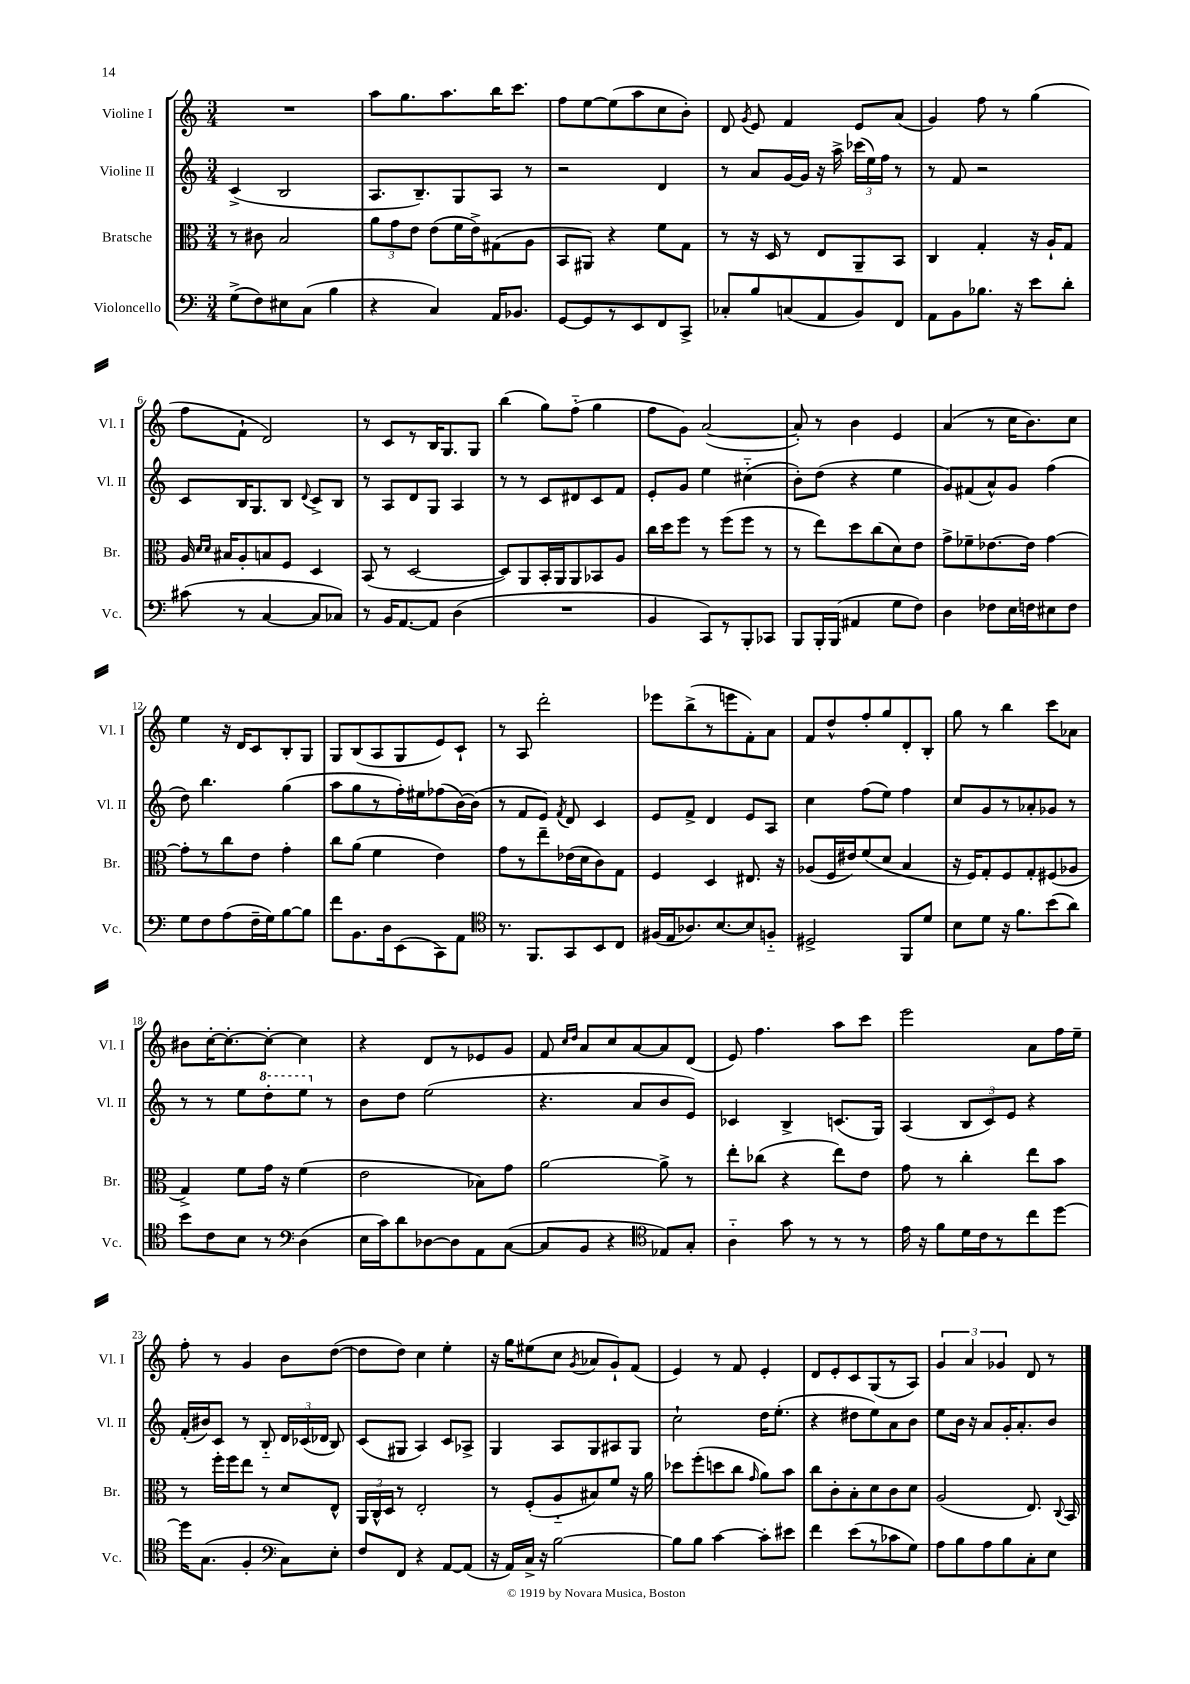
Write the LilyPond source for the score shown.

<<
\new StaffGroup <<
\new Staff = "s0" \with { instrumentName = "Violine I" shortInstrumentName = "Vl. I" } {
    \clef treble \key c \major \numericTimeSignature \time 3/4
    \autoBeamOff R2. |
    a''8[ g''8. a''8. b''16 c'''8.] |
    f''8[ e''8~ e''8( a''8 c''8 b'8]-.) |
    d'8 \acciaccatura { g'8 } e'8 f'4 e'8[ a'8]( |
    g'4) f''8 r8 g''4( |
    f''8[ f'8]-! d'2) |
    r8 c'8[ r8 b16 g8. g8] |
    b''4( g''8[) f''8]-_( g''4 |
    f''8[ g'8]) a'2~( |
    a'8-.) r8 b'4 e'4 |
    a'4( r8 c''16[ b'8.) c''8] |
    e''4 r16 d'16[ c'8 b8-. g8] |
    g8[ b8( a8 g8 e'8) c'8]-! |
    r8 a8 d'''2-. |
    ees'''8[ b''8->( r8 e'''8 f'8-.) a'8] |
    f'8[ d''8-^ f''8-. g''8 d'8-. b8]-. |
    g''8 r8 b''4 c'''8[ aes'8] |
    bis'8[ c''16~-. c''8.~-. c''8]~-. c''4 |
    r4 d'8[ r8 ees'8 g'8] |
    f'8 \grace { c''16[ d''16] } a'8[ c''8 a'8~ a'8 d'8]( |
    e'8) f''4. a''8[ c'''8] |
    e'''2 a'8[ f''16 e''16]-- |
    f''8-. r8 g'4 b'8[ d''8]~( |
    d''8[ d''8]) c''4 e''4-. |
    r16 g''16[ eis''8( c''8] \acciaccatura { g'8 } aes'8[ g'8-!) f'8]( |
    e'4) r8 f'8 e'4-. |
    d'8[ e'8-. c'8 g8( r8 a8]) |
    \tuplet 3/2 { g'4 a'4 ges'4 } d'8 r8 \bar "|." |
}
\new Staff = "s1" \with { instrumentName = "Violine II" shortInstrumentName = "Vl. II" } {
    \clef treble \key c \major \numericTimeSignature \time 3/4
    \autoBeamOff c'4->( b2 |
    a8.[ b8.--) g8 a8] r8 |
    r2 d'4 |
    r8 a'8[ g'16~ g'16] r16 a''16-> \tuplet 3/2 { ces'''16[( e''16) f''16] } r8 |
    r8 f'8 r2 |
    c'8[ b16 g8. b8] \appoggiatura { d'8 } c'8[-> b8] |
    r8 a8[ d'8 g8] a4 |
    r8 r8 c'8[ dis'8 c'8 f'8] |
    e'8[-. g'8] e''4 cis''4-_( |
    b'8[-.) d''8]( r4 e''4 |
    g'8[) fis'8( a'8-^) g'8] f''4( |
    d''8) b''4. g''4( |
    a''8[ g''8 r8 f''16-.) eis''16 fes''8( b'16~) b'16]( |
    r8 f'8[ e'8]) \acciaccatura { f'8 } d'8 c'4 |
    e'8[ f'8]-> d'4 e'8[ a8] |
    c''4 f''8[( e''8]) f''4 |
    c''8[ g'8 r8 aes'8-. ges'8] r8 |
    r8 r8 e''8[ \ottava #1 d'''8-. e'''8] \ottava #0 r8 |
    b'8[ d''8] e''2( |
    r4. a'8[ b'8 e'8]) |
    ces'4 b4-> c'8.[( g16]) |
    a4( \tuplet 3/2 { b8[ c'8) e'8] } r4 |
    f'16[-.( bis'16) c'8] r8 b8-_ \tuplet 3/2 { d'16[ ces'16( des'16] } b8) |
    c'8[( gis8] a4) c'8[ aes8]-> |
    g4 a8[ g8 ais8 g8] |
    c''2-! d''16[ e''8.]-.( |
    r4 dis''8[ e''8) a'8 b'8] |
    e''8[ b'16] r16 a'8[ g'16-. a'8.-. b'8] \bar "|." |
}
\new Staff = "s2" \with { instrumentName = "Bratsche" shortInstrumentName = "Br." } {
    \clef alto \key c \major \numericTimeSignature \time 3/4
    \autoBeamOff r8 cis'8 b2 |
    \tuplet 3/2 { a'8[ g'8 e'8] } e'8[( f'16 e'16->) gis8( a8] |
    b,8[ ais,8]) r4 f'8[ g8] |
    r8 r16 d16 r8 e8[ a,8-- b,8] |
    c4 g4-. r16 a16[-! g8] |
    a16 \grace { d'16[ d'16] } bis16[ a8-. b8 f8] d4 |
    b,8( r8 d2~ |
    d8[) a,8 b,16-. a,16 a,8 bes,8 a8] |
    c''16[ d''16 f''8] r8 f''8[( f''8] r8 |
    r8 e''8[) d''8 c''8( d'8) e'8] |
    g'8[-> fes'8-- ees'8.~ ees'16] g'4~ |
    g'8[-. r8 c''8 e'8] g'4-. |
    c''8[ a'8]( f'4 e'4) |
    g'8[ r8 e''8-- ees'16( d'16 c'8) g8] |
    f4 d4 eis8. r16 |
    aes8[( f16 eis'16) f'8( d'8] b4 |
    r16 f16[) g8-. f8 g8-. fis8( aes8] |
    g4->) f'8[ g'16] r16 f'4( |
    e'2 bes8[) g'8] |
    a'2~ a'8-> r8 |
    e''8[-. ces''8]( r4 e''8[) e'8] |
    g'8 r8 c''4-. e''8[ b'8] |
    r8 f''16[-. f''16 e''8] r8 d'8[ e8]-^ |
    \tuplet 3/2 { a,16[ c16-^ d16] } r8 e2-. |
    r8 f8[-.( a8-_ bis8) f'8] r16 a'16 |
    des''8[ f''8-.( d''8 c''8] \grace { g'16 } a'8[) b'8] |
    c''8[ c'8-. b8-. d'8 c'8 d'8] |
    a2( e8.) \appoggiatura { c8 } b,16 \bar "|." |
}
\new Staff = "s3" \with { instrumentName = "Violoncello" shortInstrumentName = "Vc." } {
    \clef bass \key c \major \numericTimeSignature \time 3/4
    \autoBeamOff g8[->( f8) eis8 c8]( b4 |
    r4 c4) a,16[ bes,8.] |
    g,8[~ g,8 r8 e,8 f,8 c,8]-> |
    ces8[-. b8 c8( a,8 b,8) f,8] |
    a,8[ b,8 bes8.] r16 e'8[ d'8]-. |
    cis'8( r8 c4~ c8[ ces8]) |
    r8 b,16[ a,8.~ a,8] d4( |
    R2. |
    b,4 c,8[) r8 b,,8-. ces,8] |
    b,,8[ b,,16-. b,,16]( ais,4 g8[ f8]) |
    d4 fes8[ e16 f16 eis8 f8] |
    g8[ f8 a8( f16-- g16) b8~ b8] |
    f'8[ b,8. d16 e,8( c,8) a,8] |
    \clef tenor r8. f,8.[ g,8 b,8 c8] |
    fis16[( e16 aes8.) b8.~ b8 f8]-_ |
    dis2-> f,8[ d'8] |
    b8[ d'8] r16 f'8.[ b'8( a'8]) |
    b'8[ c'8 b8] r8 \clef bass d4( |
    e16[ c'16) d'8 des8~ des8 a,8 c8]~( |
    c8[ b,8] r4 \clef tenor ees8[) g8]-. |
    a4-_ g'8 r8 r8 r8 |
    e'16 r16 f'8[ d'16 c'16 r8 c''8 d''8]~ |
    d''16[ g8.]( f4-. \clef bass c8[) e8]-. |
    f8[ f,8] r4 a,8[~ a,8]( |
    r16 a,16[) c16]-> r16 b2~ |
    b8[ b8] c'4~ c'8[-. eis'8] |
    f'4 e'8[( r8 ces'8 g8]) |
    a8[ b8 a8 b8 c8-. e8] \bar "|." |
}
>>
>>
